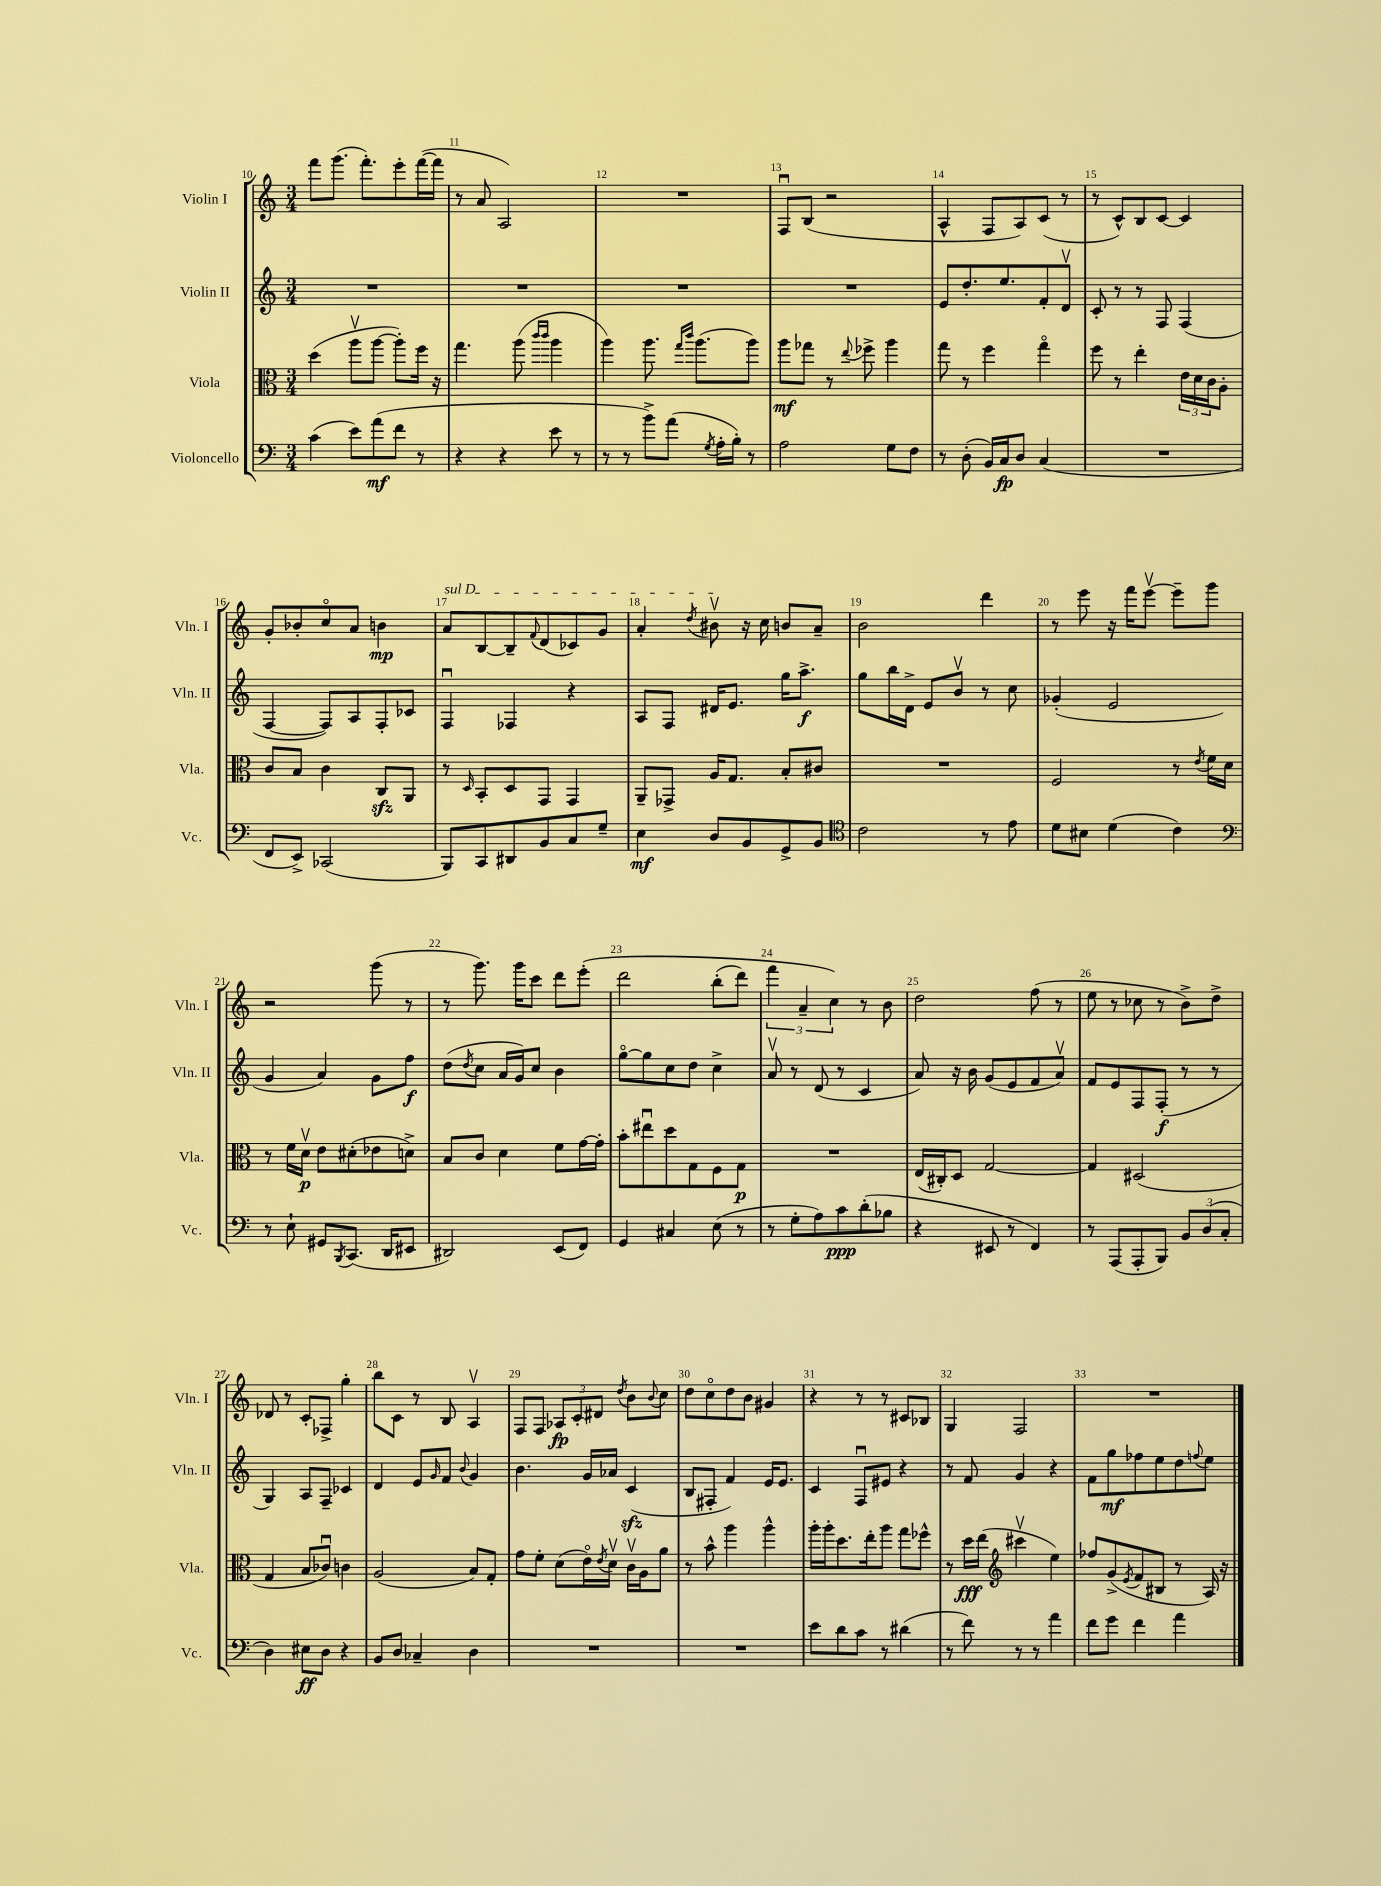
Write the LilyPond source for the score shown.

<<
\new StaffGroup <<
\new Staff = "s0" \with { instrumentName = "Violin I" shortInstrumentName = "Vln. I" } {
    \clef treble \key c \major \numericTimeSignature \time 3/4
    f'''8 g'''8.( f'''8.-.) e'''8-. f'''16~( f'''16 |
    r8 a'8 a2) |
    R2. |
    f8\downbow b8( r2 |
    a4-^ f8 a8) c'8( r8 |
    r8 c'8-^) b8 c'8~ c'4 |
    g'8-. bes'8-. c''8\flageolet a'8 b'4\mp |
    \once \override TextSpanner.bound-details.left.text = \markup { \italic "sul D" } a'8\startTextSpan b8~ b8-- \appoggiatura { f'8 } d'8( ces'8) g'8 |
    a'4-. \acciaccatura { d''8 } bis'8\upbow\stopTextSpan r16 c''16 b'8 a'8-- |
    b'2 d'''4 |
    r8 e'''8 r16 f'''16 e'''8~\upbow e'''8-- g'''8 |
    r2 g'''8( r8 |
    r8 g'''8.) g'''16 c'''8 d'''8 e'''8-.\( |
    d'''2 b''8-.( d'''8) |
    \tuplet 3/2 { f'''4 a'4-- c''4\) } r8 b'8 |
    d''2 f''8( r8 |
    e''8 r8 ces''8 r8 b'8->) d''8-> |
    des'8 r8 c'8-. fes8-> g''4-. |
    b''8 c'8 r8 b8 a4\upbow |
    f8 f8 \tuplet 3/2 { aes8\fp c'8-. dis'8 } \acciaccatura { d''8 } b'8 \appoggiatura { b'8 } c''8 |
    d''8 c''8\flageolet d''8 b'8 gis'4 |
    r4 r8 r8 cis'8 bes8 |
    g4 f2 |
    R2. \bar "|." |
}
\new Staff = "s1" \with { instrumentName = "Violin II" shortInstrumentName = "Vln. II" } {
    \clef treble \key c \major \numericTimeSignature \time 3/4
    R2. |
    R2. |
    R2. |
    R2. |
    e'8 d''8.-. e''8. f'8-. d'8\upbow |
    c'8-. r8 r8 f8 f4( |
    f4~ f8) a8 f8-. ces'8 |
    f4\downbow fes4 r4 |
    a8 f8 dis'16 e'8. g''16 a''8.->\f |
    g''8 b''16 d'16-> e'8 b'8\upbow r8 c''8 |
    ges'4-.( e'2 |
    g'4 a'4) g'8 f''8\f |
    d''8( \acciaccatura { d''8 } c''8 a'16 g'16) c''8 b'4 |
    g''8~\flageolet g''8 c''8 d''8 c''4-> |
    a'8\upbow r8 d'8( r8 c'4 |
    a'8) r16 b'16 g'8( e'8 f'8 a'8\upbow) |
    f'8 e'8 f8 f8-.\f( r8 r8 |
    g4) a8 f8-- ces'4 |
    d'4 e'8 \grace { g'16 } f'8 \appoggiatura { b'8 } g'4 |
    b'4. g'16 aes'16 c'4\sfz( |
    b8 fis8-. f'4) e'16 e'8. |
    c'4 f8\downbow eis'8 r4 |
    r8 f'8 g'4 r4 |
    f'8 g''8\mf fes''8 e''8 d''8 \appoggiatura { f''8 } e''8 \bar "|." |
}
\new Staff = "s2" \with { instrumentName = "Viola" shortInstrumentName = "Vla." } {
    \clef alto \key c \major \numericTimeSignature \time 3/4
    d''4( a''8\upbow a''8~ a''8-.) f''16 r16 |
    g''4. a''8( \grace { c'''16 c'''16 } a''4 |
    a''4) a''8. \grace { g''16 c'''16 } a''8.( a''8) |
    a''8\mf ges''8 r8 \appoggiatura { e''8 } fes''8-> a''4 |
    g''8 r8 f''4 g''4\flageolet |
    f''8 r8 e''4-. \tuplet 3/2 { e'16 d'16 c'16 } a8-. |
    c'8 b8 c'4 c8\sfz a,8 |
    r8 \grace { d16 } b,8-. d8 g,8 g,4 |
    a,8-- ges,8-> a16 g8. b8-. cis'8 |
    R2. |
    f2 r8 \acciaccatura { e'8 } f'16 d'16 |
    r8 f'16 d'16\upbow\p e'8 dis'8-.( ees'8 d'8->) |
    b8 c'8 d'4 f'8 g'16~ g'16-. |
    b'8-. eis''8\downbow d''8 g8 f8 g8\p |
    R2. |
    e16( cis16-.) d8 g2~ |
    g4 dis2( |
    g4 b8 ces'8\downbow) c'4 |
    a2( b8) g8-. |
    g'8 f'8-. d'8( e'16\flageolet) \acciaccatura { e'8 } d'16\upbow c'16\upbow a16 a'8 |
    r8 b'8-^ a''4 a''4-^ |
    a''16-. a''16-. d''8. e''16-. a''8 g''8 fes''8-^ |
    r8 d''16\fff e''16( \clef treble cis'''4\upbow e''4) |
    fes''8 g'8->( \acciaccatura { e'8 } f'8 bis8 r8 a16) r16 \bar "|." |
}
\new Staff = "s3" \with { instrumentName = "Violoncello" shortInstrumentName = "Vc." } {
    \clef bass \key c \major \numericTimeSignature \time 3/4
    c'4( e'8) a'8\mf( f'8 r8 |
    r4 r4 e'8 r8 |
    r8 r8 b'8->) a'8( \acciaccatura { g8 } a16-. b16-.) r8 |
    a2 g8 f8 |
    r8 d8-.( b,16) c16\fp d8 c4( |
    R2. |
    f,8 e,8->) ces,2( |
    b,,8) c,8 dis,8 b,8 c8 g8-- |
    e4\mf d8 b,8 g,8-> b,8 |
    \clef tenor c'2 r8 e'8 |
    d'8 bis8 d'4( c'4) |
    \clef bass r8 e8-! gis,8 \acciaccatura { b,,8 } c,8.( d,16 eis,8 |
    dis,2) e,8( f,8) |
    g,4 cis4 e8( r8 |
    r8 g8-. a8) c'8\ppp d'8-.( bes8 |
    r4 eis,8 r8 f,4) |
    r8 a,,8( a,,8-. b,,8) \tuplet 3/2 { b,8 d8( c8-. } |
    d4) eis8\ff d8 r4 |
    b,8 d8 ces4-- d4 |
    R2. |
    R2. |
    e'8 d'8 c'8 r8 dis'4( |
    r8 f'8) r8 r8 a'4 |
    f'8 g'8 f'4 a'4 \bar "|." |
}
>>
>>
\layout { \context { \Score currentBarNumber = #10 \override BarNumber.break-visibility = ##(#f #t #t) barNumberVisibility = #all-bar-numbers-visible } }
